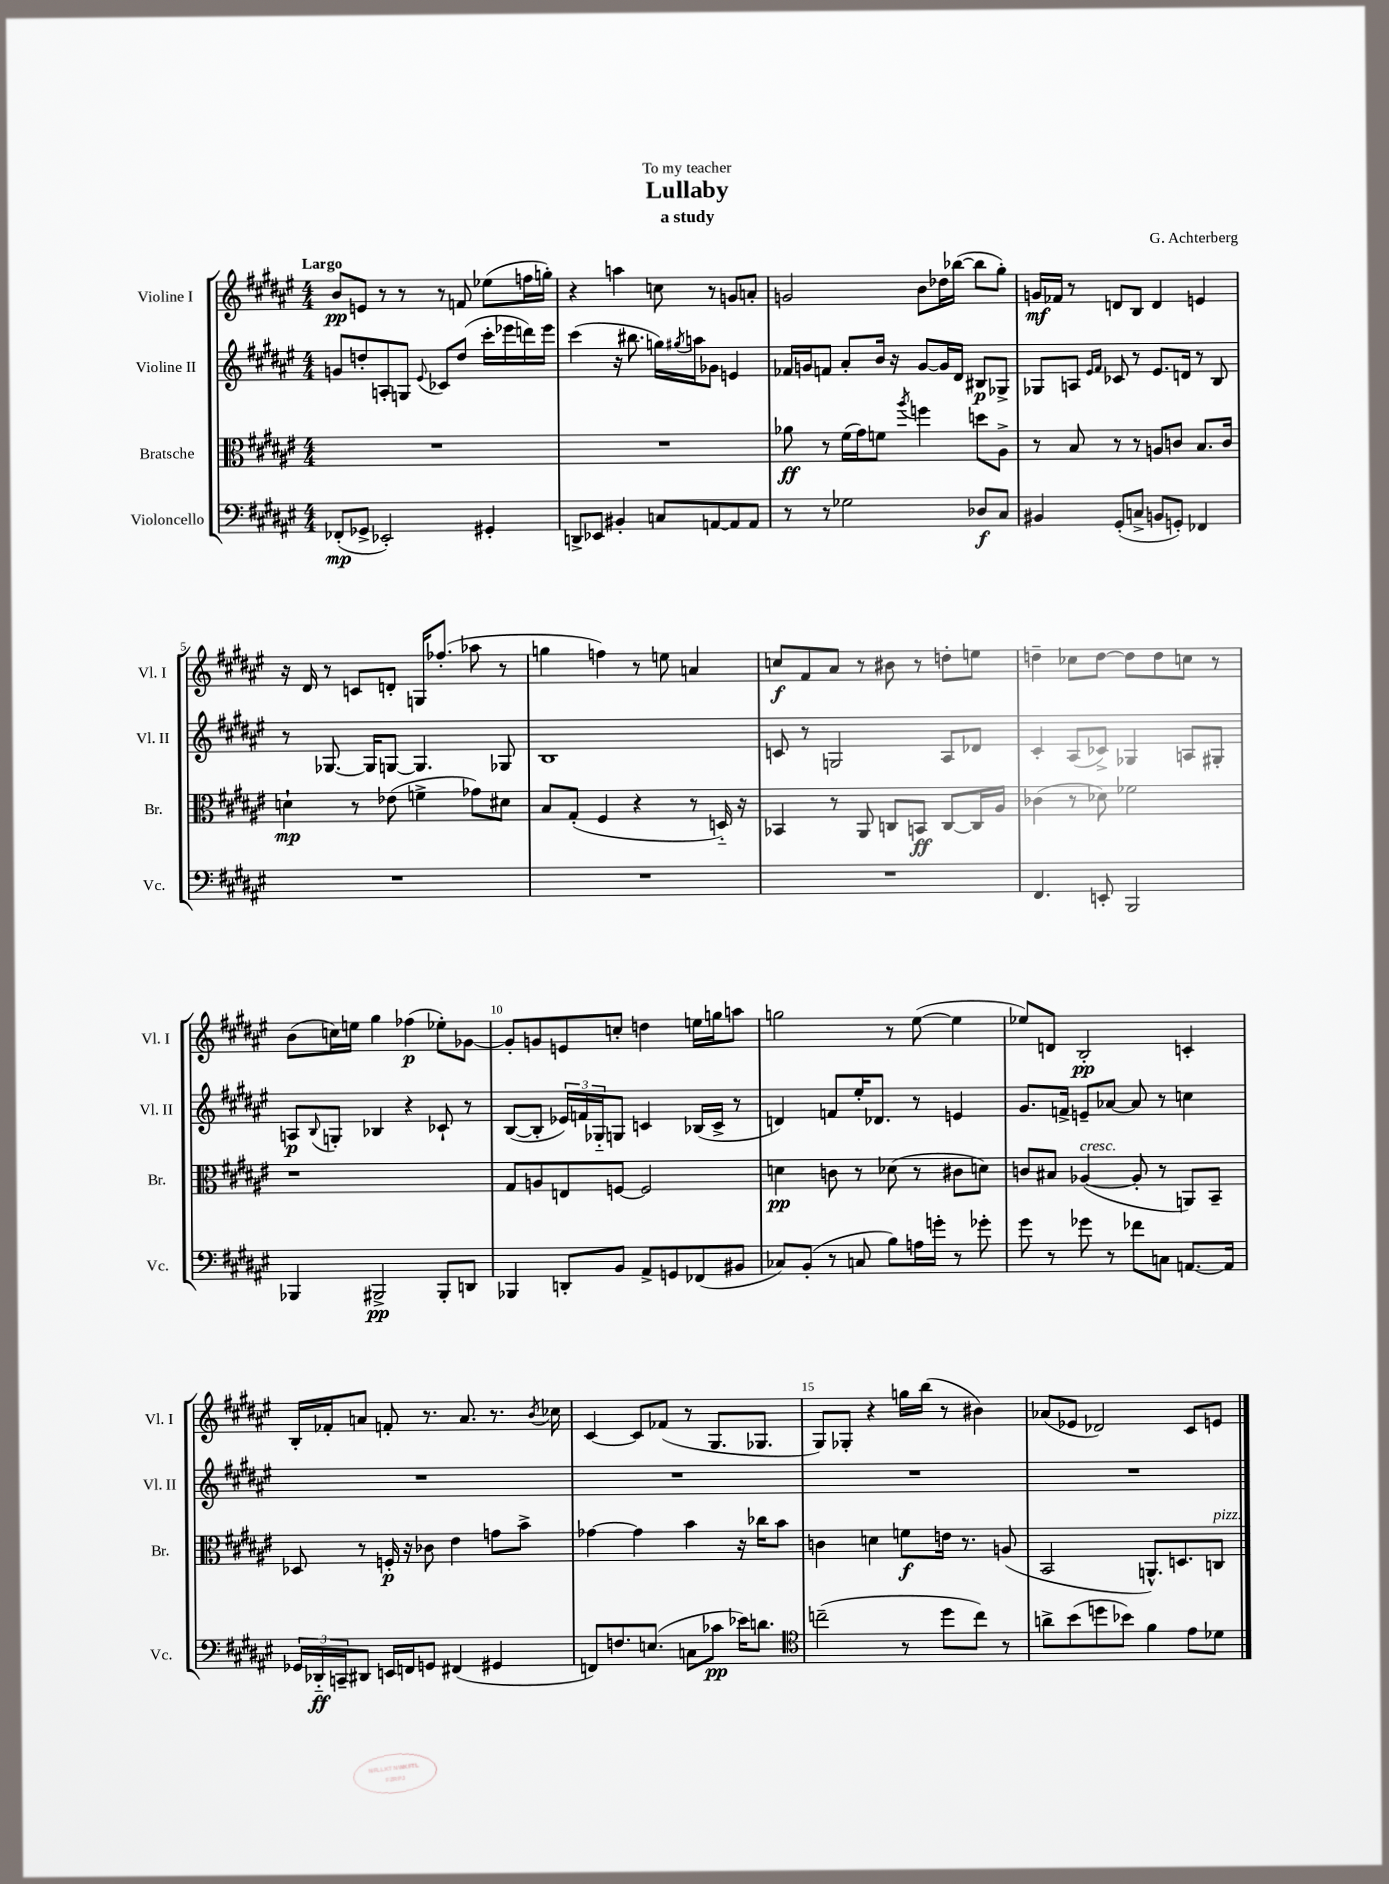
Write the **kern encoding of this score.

**kern	**kern	**kern	**kern
*staff4	*staff3	*staff2	*staff1
*clefF4	*clefC3	*clefG2	*clefG2
*k[f#c#g#d#a#e#]	*k[f#c#g#d#a#e#]	*k[f#c#g#d#a#e#]	*k[f#c#g#d#a#e#]
*M4/4	*M4/4	*M4/4	*M4/4
(8FF-'	1r	8g	8b
8GG-^	.	8dd'	8e
2EE-')	.	8A'	8r
.	.	8G	8r
.	.	8qqe#	.
.	.	8c-	8r
.	.	(8dd	8f
4GG#'	.	16ccc#'	(8ee-
.	.	16eee-	.
.	.	16ddd)	16ff
.	.	16eee-	16gg')
=	=	=	=
8DD^	1r	(4ccc#	4r
8EE-	.	.	.
4BB#'	.	16r	4aa
.	.	8.bb#	.
8C	.	16gg)	8cc
.	.	8qgg#	.
.	.	16aa	.
[8AA	.	8g-	8r
8AA]	.	4e	8g
8AA	.	.	8a'
=	=	=	=
8r	8a-	16f-	2g
.	.	16g	.
8r	8r	8f	.
2G-	(16f#	8a#'	.
.	16g#)	.	.
.	8f	16b	.
.	.	16r	.
.	8qaa#	.	.
.	4ff	[8g	8b
.	.	16g]	16dd-
.	.	16d#	([16bb-
8D-	8dd	8B#	8bb-]
8C#	8A#^	8G-^	8gg#')
=	=	=	=
4BB#	8r	8G-	16g
.	.	.	16f-
.	8B	8A	8r
.	.	16qqe#	.
.	.	16qqf#	.
(8GG#'	8r	8c-	8d
8C^	8r	8r	8B
8BB	8A	8.e#	4d
8GG')	8c	.	.
.	.	16d	.
4FF-	8.B	8r	4e
.	.	8B	.
.	16c	.	.
=	=	=	=
1r	4d`	8r	16r
.	.	.	16d#
.	.	[8.G-	8r
.	8r	.	8c
.	.	16G-]	.
.	(8e-	[8G	8d'
.	4f^	4.G]	16G
.	.	.	(8.ff-'
.	8g-)	.	8aa-
.	8d#	8G-	8r
=	=	=	=
1r	8B	1B	4gg
.	(8G#'	.	.
.	4F#	.	4ff)
.	4r	.	8r
.	.	.	8ee
.	8r	.	4a
.	16D'~)	.	.
.	16r	.	.
=	=	=	=
1r	4BB-	8c	8cc
.	.	8r	8f#
.	8r	2G	8a#
.	8AA#	.	8r
.	8C	.	8b#
.	8BB	.	8r
.	[8C	8A#	8dd'
.	16C]	8d-	8ee
.	16A#	.	.
=	=	=	=
4.FF#	(4c-	4c#'	4dd~
.	8r	(8A#	8cc-
8EE'	8d-)	8c-^)	[8dd
2BBB	2f-	4G-	8dd]
.	.	.	8dd
.	.	8A	8cc
.	.	8G#'	8r
=	=	=	=
4BBB-	1r	8A	(8b
.	.	8qqB	.
.	.	8G'	16cc)
.	.	.	16ee
2BBB#^	.	4B-	4gg#
.	.	4r	(4ff-
8BBB#'	.	8c-`	8ee-')
8DD	.	8r	[8g-
=	=	=	=
4BBB-	8G#	([8B	8g-']
.	8A	8B']	8g
8DD'	8E	24e-)	8e
.	.	24f	.
.	.	24G-'~	.
8BB	[8F	8G	8cc'
8AA#^	2F]	4c	4dd
8GG	.	.	.
(8FF-	.	(16B-	16ee
.	.	16c^	16gg
8BB#	.	8r	8aa
=	=	=	=
8C-)	4d	4d)	2gg
(8BB'	.	.	.
8r	8c	8f	.
8C	8r	16ee#'	.
.	.	8.d-	.
8B)	(8d-	.	8r
16A	8r	8r	([8ee#
16g'	.	.	.
8r	8c#	4e	4ee#]
8g-'	8d)	.	.
=	=	=	=
8g#	8c	8.g#	8ee-)
8r	8B#	.	8d
.	.	16f^	.
8g-	([4A-	8e~	2B'
8r	.	[8a-	.
8f-	8A-']	8a-]	.
8C	8r	8r	.
[8.AA	8AA)	4cc	4c'
.	8BB~	.	.
16AA]	.	.	.
=	=	=	=
24GG-	8D-	1r	16B'
24DD-'~	.	.	.
.	.	.	16f-'
24CC~	.	.	.
8DD#	8r	.	8a
16EE	16F'	.	8f'
16FF	16r	.	.
8GG	8c-	.	8.r
(4FF#	4e#	.	.
.	.	.	8.a
4GG#	8g	.	8.r
.	8b^	.	.
.	.	.	8qb
.	.	.	16cc-
=	=	=	=
8FF)	[4g-	1r	[4c#
8.F	.	.	.
.	4g-]	.	8c#]
(8.E	.	.	.
.	.	.	(8f-
8C	4b	.	8r
8c-	.	.	8.G#
16e-)	16r	.	.
8.d	16cc-	.	8.G-
.	8b	.	.
=	=	=	=
*clefC4	*	*	*
(2cc~	4c	1r	8G#)
.	.	.	8G-'
.	4d	.	4r
8r	8f	.	16gg
.	.	.	(16bb
8dd#	16e	.	8r
.	8.r	.	.
8cc)	.	.	4b#)
8r	(8A	.	.
=	=	=	=
8a^	2BB	1r	(8a-
(8b	.	.	8e-
8dd	.	.	2d-)
8b-)	.	.	.
4f#	8.AA^^)	.	.
.	8.D	.	.
8e#	.	.	8c#
8d-	8C	.	8e
==	==	==	==
*-	*-	*-	*-
